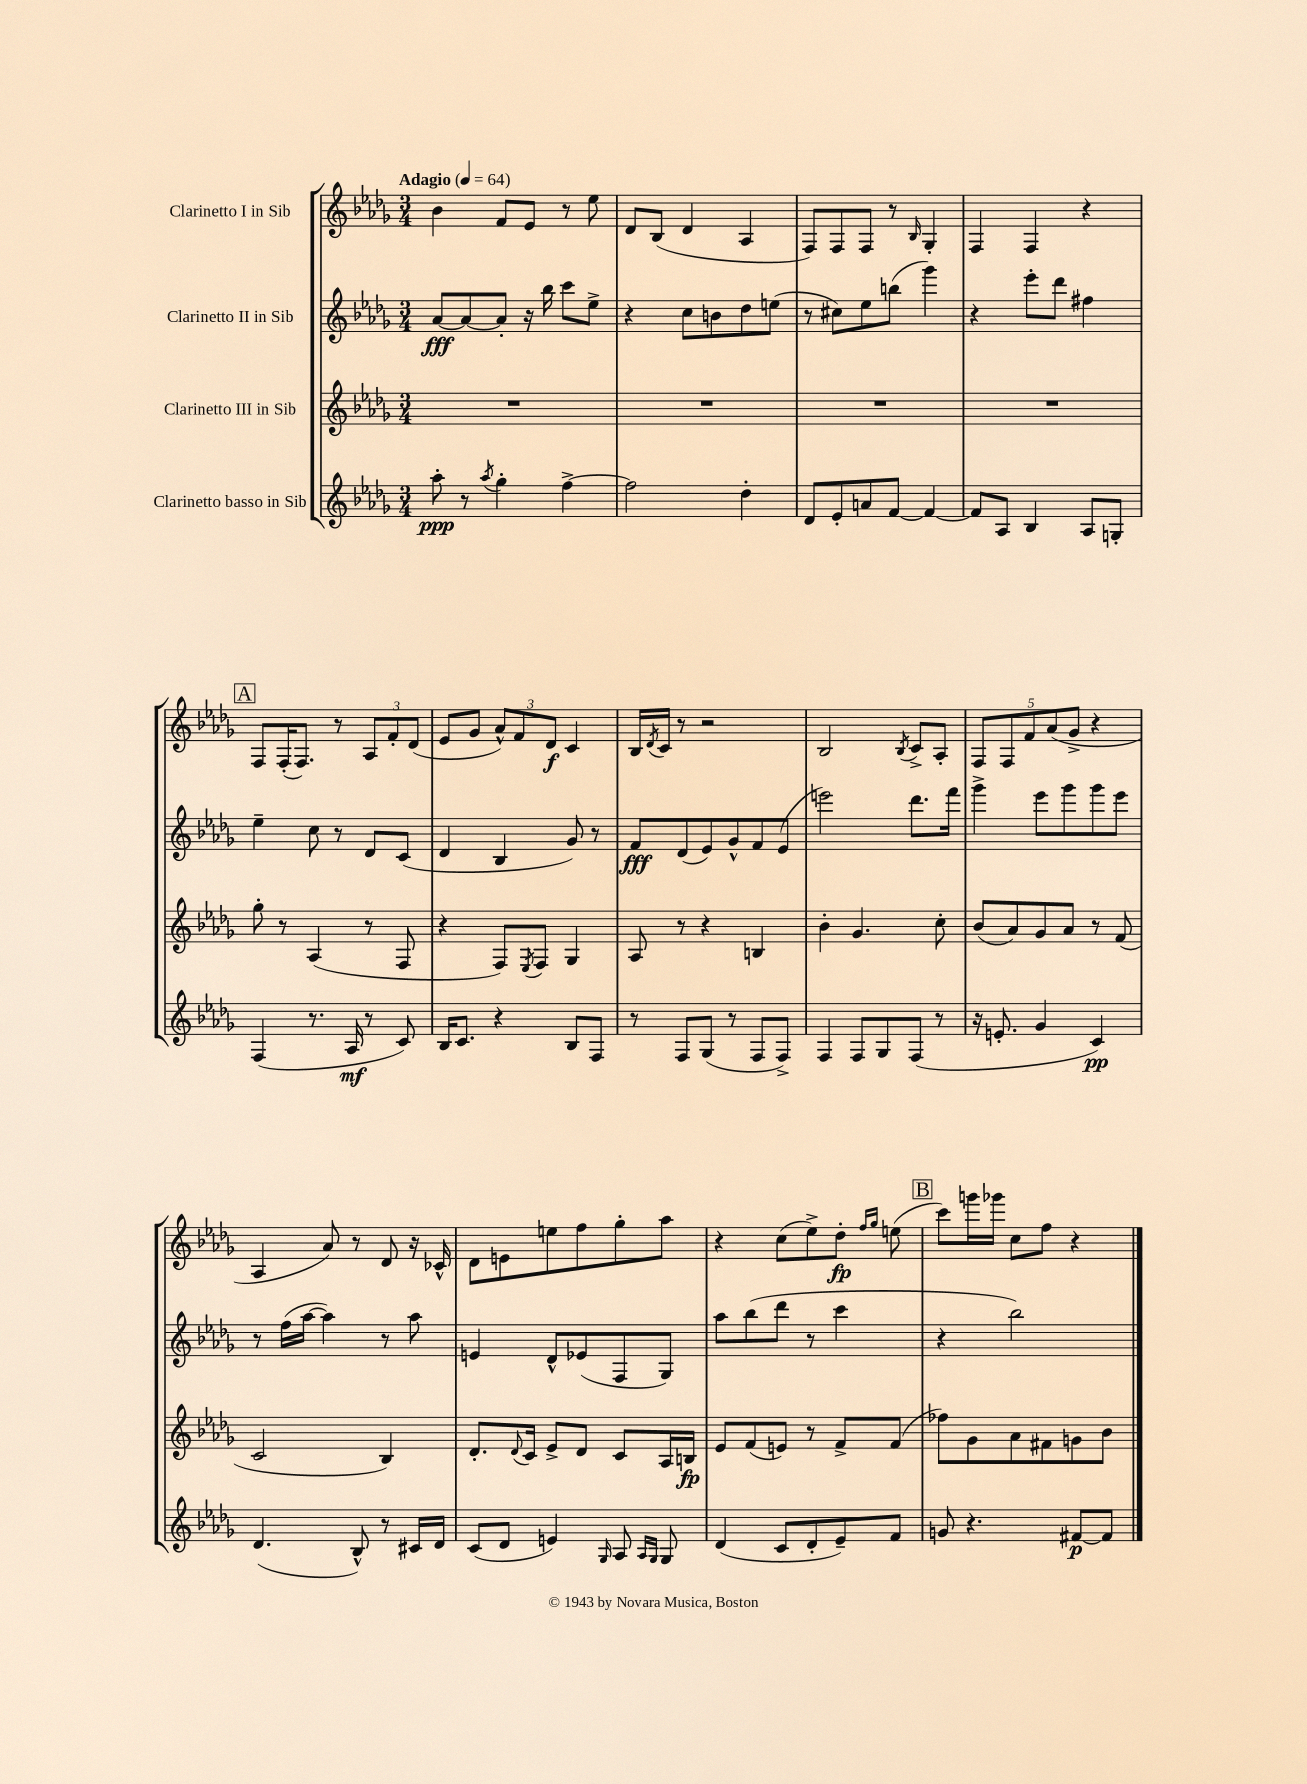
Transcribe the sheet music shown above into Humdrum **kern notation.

**kern	**kern	**kern	**kern
*staff4	*staff3	*staff2	*staff1
*clefG2	*clefG2	*clefG2	*clefG2
*k[b-e-a-d-g-]	*k[b-e-a-d-g-]	*k[b-e-a-d-g-]	*k[b-e-a-d-g-]
*M3/4	*M3/4	*M3/4	*M3/4
*MM64	*MM64	*MM64	*MM64
8aa-'	2.r	[8a-	4b-
8r	.	8a-_	.
8qaa-	.	.	.
4gg-'	.	8a-']	8f
.	.	16r	8e-
.	.	16bb-	.
[4ff^	.	8ccc	8r
.	.	8ee-^	8ee-
=	=	=	=
2ff]	2.r	4r	8d-
.	.	.	(8B-
.	.	8cc	4d-
.	.	8b	.
4dd-'	.	8dd-	4A-
.	.	(8ee	.
=	=	=	=
8d-	2.r	8r	8F)
8e-'	.	8cc#)	8F
8a	.	8ee-	8F
[8f	.	(8bb	8r
.	.	.	16qqB-
4f_	.	4ggg-)	4G-'
=	=	=	=
8f]	2.r	4r	4F
8A-	.	.	.
4B-	.	8eee-'	4F
.	.	8ddd-	.
8A-	.	4ff#	4r
8G'	.	.	.
=	=	=	=
(4F	8gg-'	4ee-~	8F
.	8r	.	(16F'
.	.	.	8.F)
8.r	(4A-	8cc	.
.	.	8r	8r
16A-	.	.	.
8r	8r	8d-	12A-
.	.	.	12f'
8c)	8F	(8c	.
.	.	.	(12d-
=	=	=	=
16B-	4r	4d-	8e-
8.c	.	.	.
.	.	.	8g-
4r	8F)	4B-	12a-^^)
.	.	.	12f
.	8qE-	.	.
.	8F	.	.
.	.	.	12d-
8B-	4G-	8g-)	4c
8F	.	8r	.
=	=	=	=
8r	8A-	8f	16B-
.	.	.	8qd-
.	.	.	16c
8F	8r	(8d-	8r
(8G-	4r	8e-)	2r
8r	.	8g-^^	.
8F	4B	8f	.
8F^)	.	(8e-	.
=	=	=	=
4F	4b-'	2eee)	2B-
8F	4.g-	.	.
8G-	.	.	.
.	.	.	8qB-
(8F	.	8.ddd-	8c^
8r	8cc'	.	8A-'
.	.	16fff	.
=	=	=	=
16r	(8b-	4ggg-^	10F
8.e'	.	.	.
.	.	.	10F
.	8a-)	.	.
.	.	.	10f
4g-	8g-	8eee-	.
.	.	.	(10a-
.	8a-	8ggg-	.
.	.	.	10g-^
4c)	8r	8ggg-	4r
.	(8f	8eee-	.
=	=	=	=
(4.d-	2c	8r	4A-
.	.	(16ff	.
.	.	[16aa-	.
.	.	4aa-])	8a-)
8B-^^)	.	.	8r
8r	4B-)	8r	8d-
16c#	.	8aa-	16r
16d-	.	.	16c-^^
=	=	=	=
(8c	8.d-'	4e	8d-
8d-	.	.	8e
.	8qqd-	.	.
.	16c	.	.
4e)	8e-^	8d-^^	8ee
.	8d-	(8e-	8ff
16qqG-	.	.	.
8A-	8c	8F	8gg-'
16qqA-	.	.	.
16qqG-	.	.	.
8G-	16A-	8G-)	8aa-
.	16B	.	.
=	=	=	=
(4d-	8e-	8aa-	4r
.	(8f	(8bb-	.
8c	8e)	8ddd-	(8cc
8d-'	8r	8r	8ee-^)
8e-~)	8f^	4ccc	8dd-'
.	.	.	16qqff
.	.	.	16qqgg-
8f	(8f	.	(8ee
=	=	=	=
8g	8ff-)	4r	8ccc)
4.r	8g-	.	16ggg
.	.	.	16ggg-
.	8a-	2bb-)	8cc
.	8f#	.	8ff
[8f#	8g	.	4r
8f#]	8b-	.	.
==	==	==	==
*-	*-	*-	*-
